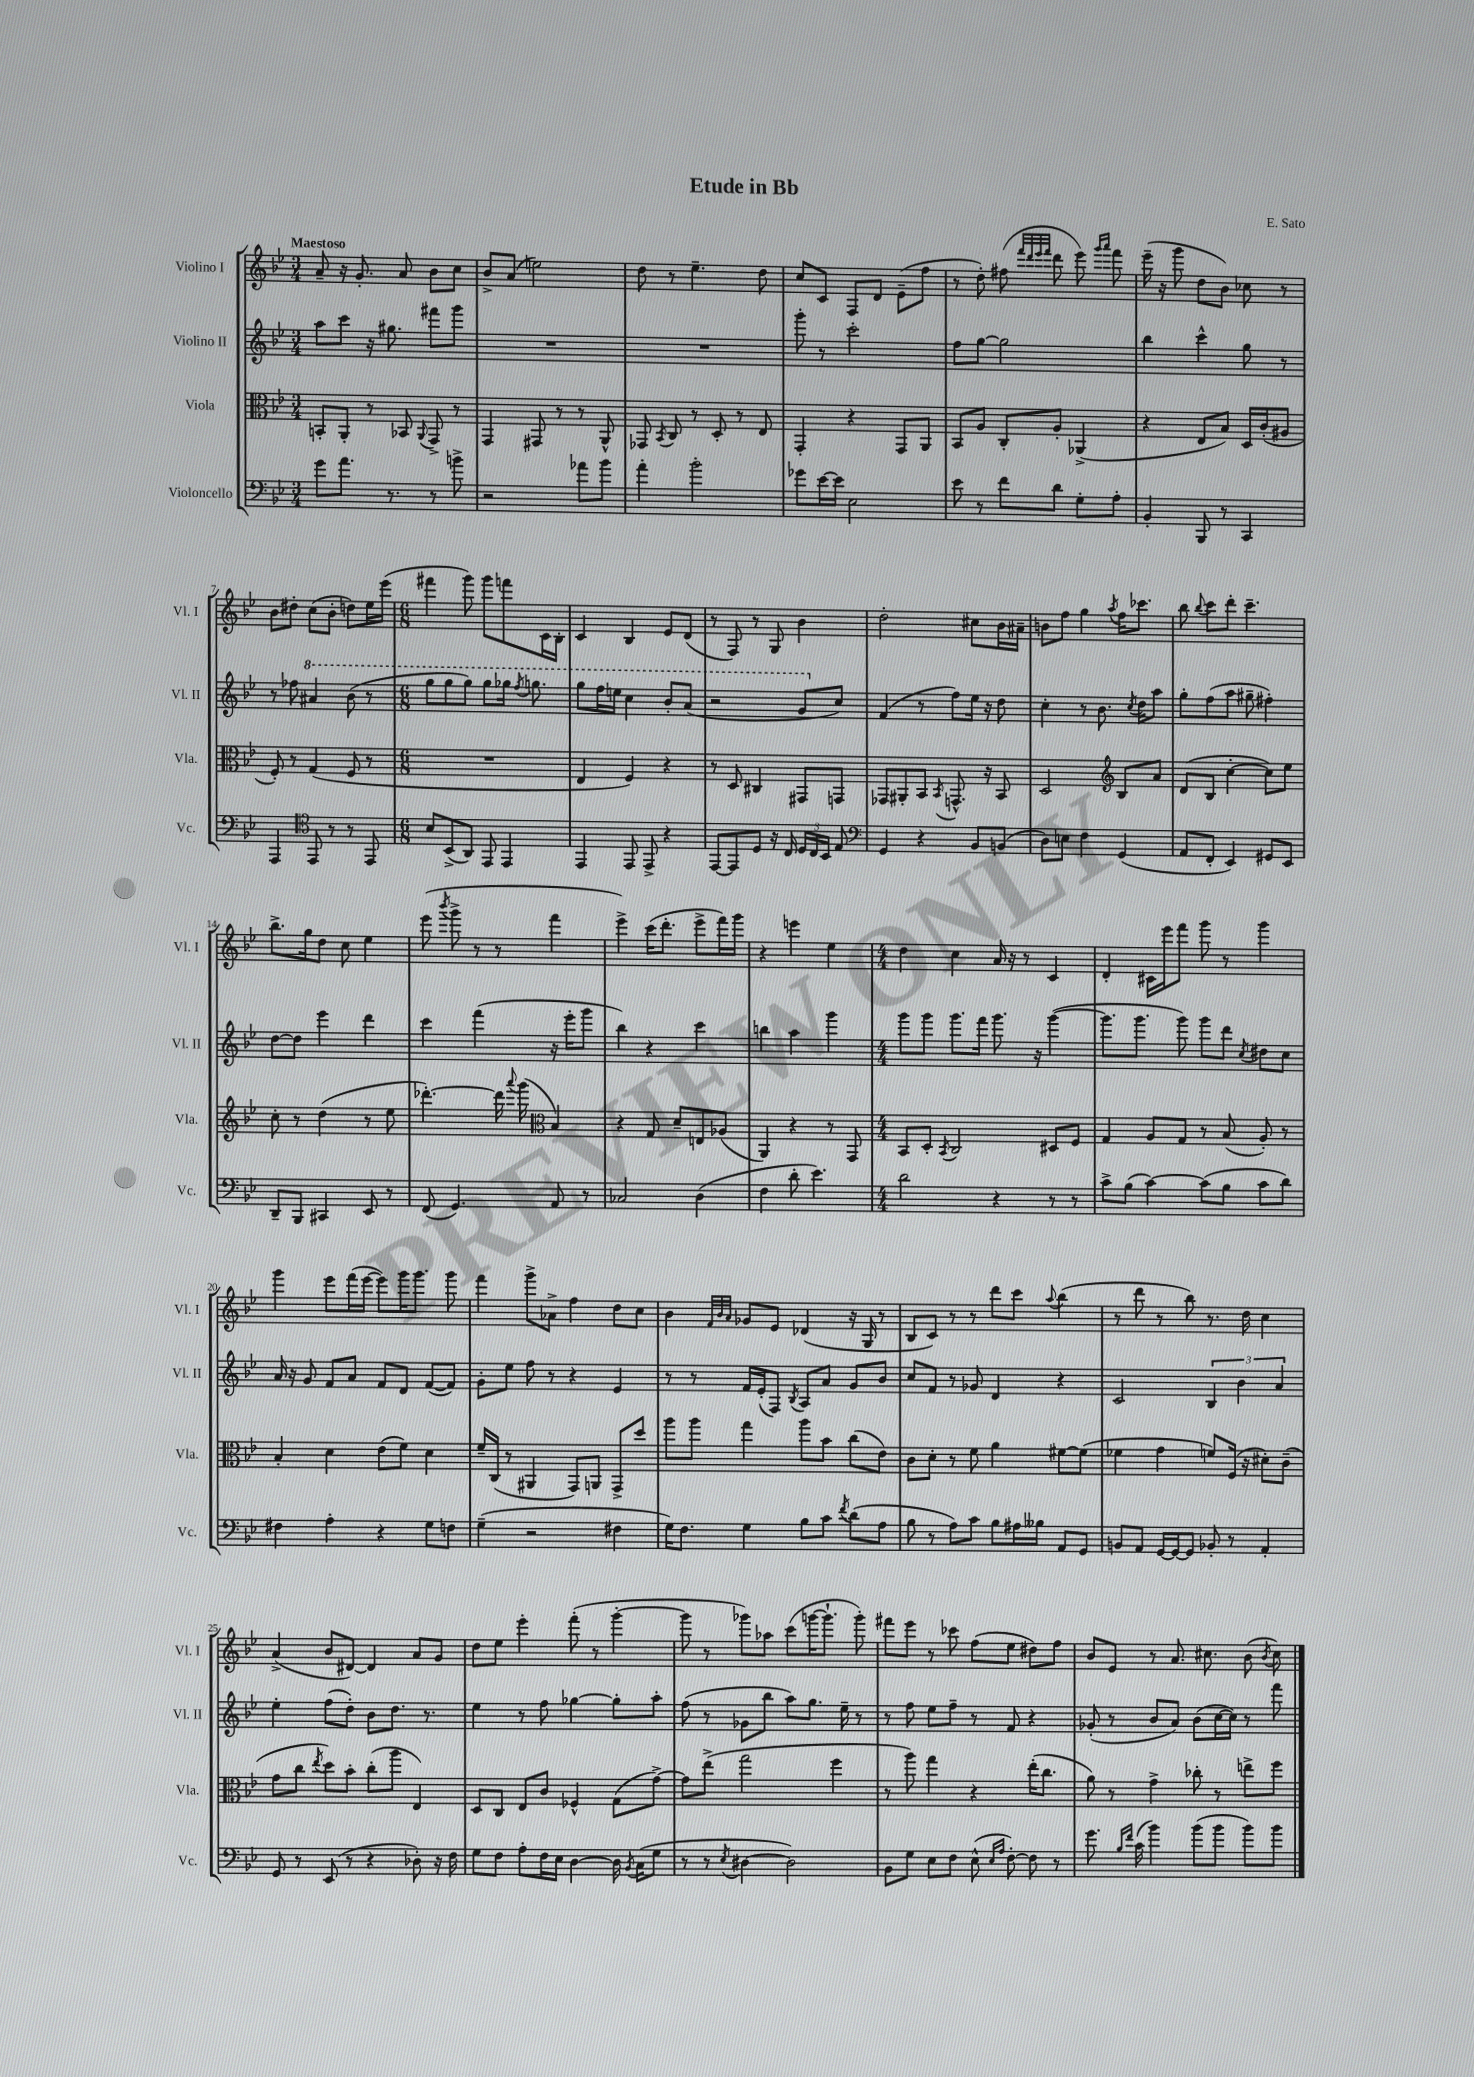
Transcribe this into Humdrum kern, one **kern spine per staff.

**kern	**kern	**kern	**kern
*part4	*part3	*part2	*part1
*staff4	*staff3	*staff2	*staff1
*I"Violoncello	*I"Viola	*I"Violino II	*I"Violino I
*I'Vc.	*I'Vla.	*I'Vl. II	*I'Vl. I
*clefF4	*clefC3	*clefG2	*clefG2
*k[b-e-]	*k[b-e-]	*k[b-e-]	*k[b-e-]
*M3/4	*M3/4	*M3/4	*M3/4
=1	=1	=1	=1
!	!	!	!LO:TX:a:B:t=Maestoso
8g\L	8BBn'/L	8aa\L	8a~/
8.a\J	8AA'/J	8ccc\J	16r
.	.	.	8.g'/
.	8r	16r	.
8.r	.	8.gg#X\	.
.	8BB-X/	.	8a/
.	8qqAA/	.	.
8r	8GG^/	8fff#X\L	8b-\L
8bn^\	8r	8ggg\J	8cc\J
=2	=2	=2	=2
2r	4GG/	2.r	8b-^/L
.	.	.	(8a/J
.	8GG#X/	.	2een\)
.	8r	.	.
8a-X\L	8r	.	.
8b-\J	8AA^^/	.	.
=3	=3	=3	=3
4a'\	8GG-X/	2.r	8dd\
.	8qBB-/	.	.
.	8C/	.	8r
2b-'\	8r	.	4.ee-~\
.	8D'/	.	.
.	8r	.	.
.	8E-/	.	8dd\
=4	=4	=4	=4
8g-X\L	4GG'/	8ggg'\	8cc/L
[16e-\L	.	8r	8c/J
16e-\JJ]	.	.	.
2E-\	4r	2ccc'\	8F/L
.	.	.	8d/J
.	8GG/L	.	(8e-~\L
.	8AA/J	.	8ff\J
=5	=5	=5	=5
8e-\	8BB-/L	8ff\L	8r
8r	8A/J	[8gg\J	8dd'\)
8f\L	8C'/L	2gg\]	(8ff#X\
.	.	.	32qqfff/LLL
.	.	.	32qqddd/
.	.	.	32qqeee-/
.	.	.	32qqfff/JJJ
8d\J	8A'/J	.	8ddd\
8G'\L	(4AA-X^/	.	8eee-\)
.	.	.	16qqggg/LL
.	.	.	16qqaaa/JJ
8A'\J	.	.	8fff\
=6	=6	=6	=6
4BB-'/	4r	4bb-\	(16eee-~\
.	.	.	16r
.	.	.	8ggg\
8BBB-/	8E-/L	4ccc^^\	8dd\L
8r	8B-/J)	.	8b-\J)
4CC/	16D/LL	8gg\	8cc-X\
.	(16c'/J	.	.
.	8A#X/J	8r	8r
!!LO:LB:g=z
=7	=7	=7	=7
4AAA/	8F'/)	8r	8b-\L
.	8r	8ff-X\	8dd#X'\J
*clefC4	*	*	*
*	*	*8va	*
8EE-/	(4G/	4aa#X/	(8cc\L
8r	.	.	8b-'\J
8r	8F/	(8bb-\	8ddn\L)
8EE-/	8r	8r	16ee-\L
.	.	.	(16eee-\JJ
=8	=8	=8	=8
*M6/8	*M6/8	*M6/8	*M6/8
8B-/L	2.r	8ggg\L	4fff#X\
(8BB-^/	.	8ggg\	.
8AA/J)	.	8ggg\J)	8ggg\)
8EE-/	.	8ggg\L	8ggg\L
4EE-/	.	16ggg-X\Jk	8fffn\
.	.	8qfff/	.
.	.	8.gggn\	.
.	.	.	16c\L
.	.	.	16B-'\JJ
=9	=9	=9	=9
4EE-/	4E-/	8ggg\L	4c/
.	.	16fff\L	.
.	.	16eeen\JJ	.
8EE-/	4F/)	4ccc\	4B-/
8EE-^/	.	.	.
4r	4r	8bb-'/L	8e-/L
.	.	(8aa/J	(8d/J
=10	=10	=10	=10
[8EE-/L	8r	2r	8r
8EE-/]	8D/	.	8F/)
8D/J	4C#X/	.	8r
16r	.	.	8G/
16C/	.	.	.
24D/LL	8GG#X/L	8gg/L	4b-\
24C/	.	.	.
24BB-/JJ	.	.	.
*	*	*X8va	*
8E-/	8GGn/J	8cc/J)	.
=11	=11	=11	=11
*clefF4	*	*	*
4GG/	8GG-X/L	(4f/	2dd'\
.	8AA#X'/	.	.
4r	8BB-/J	8r	.
.	8qBB-/	.	.
.	8.GGn^^/	8ff\L)	.
8BB-/L	.	16ee-\Jk	8cc#X\L
.	16r	16r	.
(8BBn/J	8BB-/	8dd\	16b-\L
.	.	.	16a#X~\JJ
=12	=12	=12	=12
8D\L)	2D/	4cc'\	8bn\L
8En\J	.	.	8ff\J
4F\	.	8r	4gg\
.	.	8.b-\	.
*	*clefG2	*	*
.	.	.	8qaa/
(4GG/	8B-/L	.	16ff\KL
.	.	8qcc/	.
.	.	16dd\KL	8.ccc-X\J
.	8a/J	8aa\J	.
=13	=13	=13	=13
8AA/L	(8d/L	8gg'\L	8bb-\
.	.	.	8qqbb-/
8FF'/J	8B-/J	(8ff\	8ccc\L
4EE-/)	[4cc'\	8aa\J	8ddd'\J
.	.	8gg#X~\	4.ccc~\
8GG#X/L	8cc\L])	4ff#X'\)	.
8EE-/J	8ee-\J	.	.
!!LO:LB:g=z
=14	=14	=14	=14
8DD~/L	8cc'\	[8dd\L	8.bb-^\L
8BBB-/J	8r	8dd\J]	.
.	.	.	16gg\k
4CC#X/	(4dd\	4eee-\	8dd\J
.	.	.	8cc\
8EE-/	8r	4ddd\	4ee-\
8r	8ee-\	.	.
=15	=15	=15	=15
(8FF/	[4.ddd-X'\)	4ccc\	(8eee-\
.	.	.	8qbbb-/
4.GG/)	.	.	8ggg^\
.	.	(4fff\	8r
.	16ddd-\]	.	8r
.	8qqaaa/	.	.
.	(16ggg\	.	.
*	*clefC3	*	*
8AA/	4B-/)	16r	4fff\
.	.	16eee-'\KL	.
8r	.	8ggg\J	.
=16	=16	=16	=16
2C-X/	4r	4bb-\)	4eee-^\)
.	8G/	4r	(16ccc\KL
.	.	.	8.ddd'\J
.	8d~/L	.	.
(4D\	8En/	4ccc\	8eee-^\L
.	(8A-X/J	.	16fff\L)
.	.	.	16ggg\JJ
=17	=17	=17	=17
4F\	4AA/)	4bbn\	4r
8d'\	4r	4aa\	4eeen\
4.e-\)	.	.	.
.	8r	4ggg\	4ee-\
.	8GG/	.	.
=18	=18	=18	=18
*M4/4	*M4/4	*M4/4	*M4/4
2d\	8BB-/L	8ggg\L	4dd\
.	8D'/J	8ggg\J	.
.	8qBB-/	.	.
.	2C/	8.ggg\L	4cc\
.	.	16fff\Jk	.
4r	.	8.ggg\	16a/
.	.	.	16r
.	.	.	8r
.	.	16r	.
8r	8D#X/L	([4ggg\	4c/
8r	8F/J	.	.
=19	=19	=19	=19
8c^\L	4G/	8.ggg\L]	4d'/
(8B-\J	.	.	.
.	.	8.ggg\J	.
[4c\)	8A/L	.	16c#X\LL
.	.	.	16eee-\J
.	8G/J	8ggg\)	8fff\J
(8c\L]	8r	8ggg\L	8ggg\
8B-\J	(8B-/	8ddd\J	8r
.	.	8qcc/	.
8c\L	8A'/)	8dd#X\L	4ggg\
8d\J)	8r	8cc\J	.
!!LO:LB:g=z
=20	=20	=20	=20
4F#X\	4B-'/	16a/	4ggg\
.	.	16r	.
.	.	8g/	.
4A'\	4d\	8f/L	8eee-\L
.	.	8a/J	(16fff\L
.	.	.	[16eee-\JJ
4r	(8e-\L	8f/L	8eee-\L])
.	8f\J)	8d/J	16ggg\K
.	.	.	8.ggg\J
8G\L	4d\	([8f/L	.
8Fn\J	.	8f/J])	8ggg\
=21	=21	=21	=21
(4G~\	16f~/LL	8g'\L	4fff\
.	(16C/JJ	.	.
.	8r	8ee-\J	.
2r	4AA#X/	8ff\	8ggg^\L
.	.	8r	8a-X^\J
.	8GG/L)	4r	4ff\
.	8AAn/J	.	.
4F#X\	8GG^/L	4e-/	8dd\L
.	8dd/J	.	8cc\J
=22	=22	=22	=22
16G\KL)	8aa\L	8r	4b-\
8.F\J	.	.	.
.	8aa\J	8r	.
.	.	.	32qqf/LLL
.	.	.	32qqb-/
.	.	.	32qqa/JJJ
4G\	4gg\	16f/LL	8g-X/L
.	.	(16e-'/J	.
.	.	8F/J)	8e-/J
.	.	8qB-/	.
8B-\L	8aa\L	8A/L	(4d-X/
8c\J	8b-\J	8a/J	.
8qf/	.	.	.
(8d\L	(8cc\L	8g/L	16r
.	.	.	16G/
8A\J	8e-\J)	8b-/J	8r
=23	=23	=23	=23
8B-\	8c\L	8cc/L	8B-/L
8r	8d'\J	8f/J	8c/J)
8A\L)	8r	8r	8r
8c\J	8f\	8g-X/	8r
8B-\L	4a\	4d/	8ddd\L
16A#X\L	.	.	8ccc\J
16B--X\JJ	.	.	.
.	.	.	8qqaa/
8AA/L	[8f#X\L	4r	(4bb-\
8GG/J	(8f#\J]	.	.
=24	=24	=24	=24
8BBn/L	4f-X\	2c/	8r
8AA/J	.	.	8ddd\
[16GG/LL	4g\	.	8r
16GG/J_	.	.	.
8GG/J]	.	.	8bb-\)
8BB-X'/	8fn/L)	6B-/	8.r
8r	(16F/Jk	.	.
.	.	6b-\	.
.	16r	.	16dd\
4AA'/	8d#X'\L)	.	4cc\
.	.	6a/	.
.	(8c~\J	.	.
!!LO:LB:g=z
=25	=25	=25	=25
8GG/	8g\L	4ee-'\	(4a^/
8r	8cc\J	.	.
.	8qee-/	.	.
(8EE-/	8dd\L)	(8ff\L	8b-/L
8r	8b-'\J	8dd'\J)	[8d#X/J)
4r	(8cc'\L	8b-\L	4d#/]
.	8aa\J	8.dd\J	.
8D-X'\)	4E-/)	.	8a/L
.	.	8.r	.
16r	.	.	8g/J
16F\	.	.	.
=26	=26	=26	=26
8G\L	8D/L	4ee-\	8dd\L
8F\J	8C/J	.	8ee-\J
8A'\L	8E-/L	8r	4eee-'\
16F\L	8c/J	8ff\	.
16E-\JJ	.	.	.
[4D\	4F-X^^/	[4gg-X\	(8fff'\
.	.	.	8r
16D\]	(8G\L	8gg-'\L]	[4ggg'\
8qBB-/	.	.	.
(16C\KL	.	.	.
8G\J	[8g^\J)	8aa'\J	.
=27	=27	=27	=27
8r	8g\L]	(8ff\	8ggg\]
8r	(8ee-^\J	8r	8r
8qE-/	.	.	.
[4D#X\	2gg\	8g-X\L	8ggg-X\L)
.	.	8bb-\J	8aa-X\J
2D#\])	.	8aa\L)	(8ccc\L
.	.	8.gg\J	[16gggn\K
.	.	.	8.ggg`\J]
.	4ff\	.	.
.	.	16ee-~\	.
.	.	8r	8ggg'\)
=28	=28	=28	=28
8BB-\L	8r	8r	8fff#X\L
8G\J	8aa\)	8ff\	8eee-\J
8E-\L	4gg\	8ee-\L	8r
8F\J	.	8ff~\J	8ccc-X\
(8E-^^\	4r	8r	(8ff\L
16qqE-/LL	.	.	.
16qqA/JJ	.	.	.
[8F'\)	.	8f/	8ee-\J
8F\]	(16ee-'\KL	4r	8dd#X\L)
.	8.cc\J	.	.
8r	.	.	8ff\J
=29	=29	=29	=29
8.g\	8a\)	(8g-X'/	8b-/L
.	8r	8r	8e-/J
16qqB-/LL	.	.	.
16qqf/JJ	.	.	.
(16c\	.	.	.
4b-\)	4g^\	8b-/L	8r
.	.	8a/J)	8.a/
(8b-\L	8cc-X'\	(8b-\L	.
.	.	.	8.cc#X\
8b-\J	8r	[16cc\L	.
.	.	16cc\JJ])	.
8b-\L)	8een^\L	8r	(8b-\
.	.	.	8qb-/
8b-\J	8ff\J	8fff\	8cc#\)
==	==	==	==
*-	*-	*-	*-
